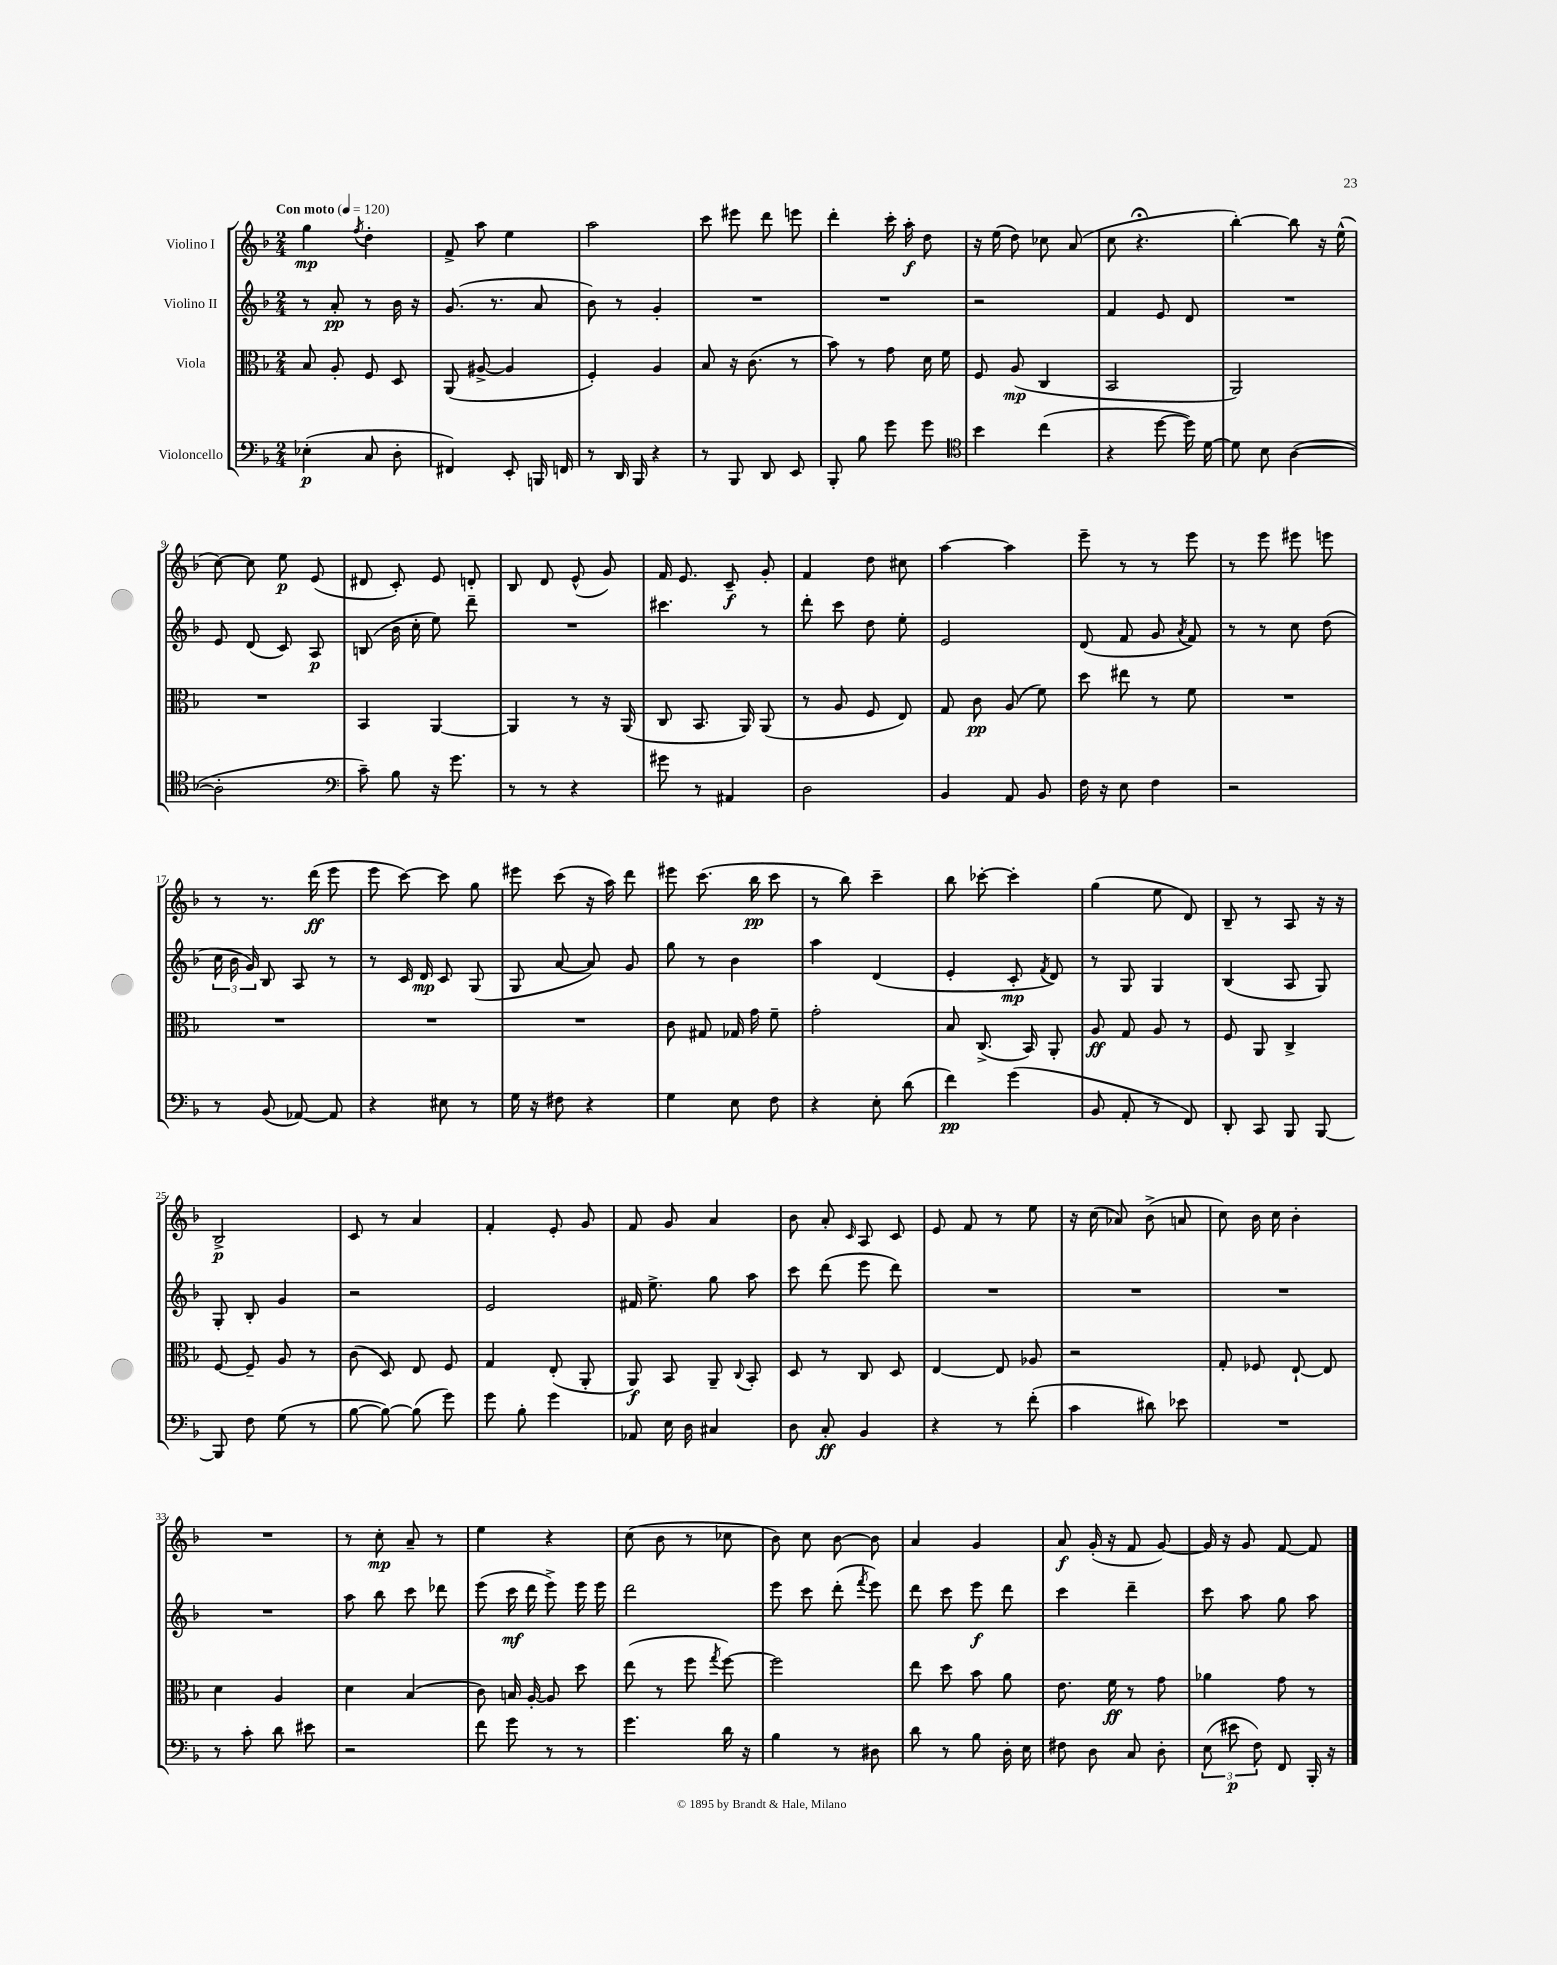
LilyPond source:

<<
\new StaffGroup <<
\new Staff = "s0" \with { instrumentName = "Violino I" } {
    \clef treble \key f \major \numericTimeSignature \time 2/4 \tempo "Con moto" 4 = 120
    \autoBeamOff g''4\mp \acciaccatura { f''8 } d''4-. |
    f'8-> a''8 e''4 |
    a''2 |
    c'''8 eis'''8 d'''8 e'''8 |
    d'''4-. c'''16-. a''16-.\f d''8 |
    r16 e''16( d''8) ces''8 a'8( |
    c''8 r4.\fermata |
    bes''4~-.) bes''8 r16 e''16-^( |
    c''8~) c''8 e''8\p e'8( |
    dis'8 c'8-.) e'8 d'8-. |
    bes8 d'8 e'8-^( g'8) |
    f'16 e'8. c'8--\f g'8-. |
    f'4 d''8 cis''8 |
    a''4~ a''4 |
    e'''8-- r8 r8 e'''8 |
    r8 e'''8 eis'''8 e'''8 |
    r8 r8. d'''16\ff( e'''8 |
    e'''8 c'''8~) c'''8 g''8 |
    eis'''8 c'''8( r16 a''16) d'''8 |
    eis'''8 c'''8.( bes''16\pp c'''8 |
    r8 bes''8) c'''4-- |
    bes''8 ces'''8~-. ces'''4-. |
    g''4( e''8 d'8) |
    bes8-- r8 a8 r16 r16 |
    bes2->\p |
    c'8 r8 a'4 |
    f'4-. e'8-. g'8 |
    f'8 g'8 a'4 |
    bes'8 a'8-. \grace { c'16 } a8 c'8 |
    e'8 f'8 r8 e''8 |
    r16 c''16( aes'8) bes'8->( a'8 |
    c''8) bes'16 c''16 bes'4-. |
    R2 |
    r8 c''8-.\mp a'8-- r8 |
    e''4 r4 |
    c''8( bes'8 r8 ces''8 |
    bes'8) c''8 bes'8~ bes'8 |
    a'4 g'4 |
    a'8\f g'16-.( r16 f'8 g'8~) |
    g'16 r16 g'8 f'8~ f'8 \bar "|." |
}
\new Staff = "s1" \with { instrumentName = "Violino II" } {
    \clef treble \key f \major \numericTimeSignature \time 2/4
    \autoBeamOff r8 a'8-.\pp r8 bes'16 r16 |
    g'8.( r8. a'8 |
    bes'8) r8 g'4-. |
    R2 |
    R2 |
    r2 |
    f'4 e'8 d'8 |
    R2 |
    e'8 d'8( c'8) a8\p |
    b8( bes'16 c''16-. e''8) d'''8-- |
    R2 |
    cis'''4. r8 |
    d'''8-. c'''8 d''8 e''8-. |
    e'2 |
    d'8( f'8 g'8 \acciaccatura { a'8 } f'8) |
    r8 r8 c''8 d''8( |
    \tuplet 3/2 { c''16 bes'16 g'16) } bes8 a8 r8 |
    r8 c'16 d'16\mp c'8 g8( |
    g8 a'8~ a'8) g'8 |
    g''8 r8 bes'4 |
    a''4 d'4( |
    e'4-. c'8-.\mp \acciaccatura { f'8 } d'8) |
    r8 g8 g4 |
    bes4( a8 g8) |
    g8-. bes8-. g'4 |
    r2 |
    e'2 |
    fis'16 e''8.-> g''8 a''8 |
    c'''8 d'''8( e'''8 d'''8) |
    R2 |
    R2 |
    R2 |
    R2 |
    a''8 bes''8 c'''8 des'''8 |
    e'''8( c'''16\mf d'''16 e'''8->) e'''16 e'''16 |
    d'''2 |
    e'''8 c'''8 d'''8-.( \acciaccatura { f'''8 } e'''8) |
    d'''8 c'''8 e'''8\f d'''8 |
    c'''4 d'''4-- |
    c'''8 a''8 g''8 a''8 \bar "|." |
}
\new Staff = "s2" \with { instrumentName = "Viola" } {
    \clef alto \key f \major \numericTimeSignature \time 2/4
    \autoBeamOff bes8 a8-. f8 d8 |
    a,8( ais8~-> ais4 |
    f4-.) a4 |
    bes8 r16 c'8.( r8 |
    bes'8) r8 g'8 d'16 f'16 |
    f8 a8\mp( c4 |
    bes,2 |
    a,2) |
    R2 |
    bes,4 a,4~ |
    a,4 r8 r16 a,16( |
    c8 bes,8. a,16) a,8( |
    r8 a8 f8 e8) |
    g8 c'8\pp a8( f'8) |
    d''8 eis''8 r8 f'8 |
    R2 |
    R2 |
    R2 |
    R2 |
    c'8 gis8 ges16 g'16 f'8-- |
    g'2-. |
    bes8 c8.->( bes,16) a,8-. |
    a8\ff g8 a8 r8 |
    f8 a,8 c4-> |
    f8~ f8-- a8 r8 |
    c'8( d8) e8 f8 |
    g4 e8-.( a,8-. |
    a,8\f) bes,8 a,8-- \appoggiatura { c8 } bes,8-. |
    d8 r8 c8 d8 |
    e4~ e8 aes8 |
    r2 |
    g8-. fes8 e8~-! e8 |
    d'4 a4 |
    d'4 bes4( |
    c'8) b16 a16~-. a8 d''8 |
    e''8( r8 f''8 \acciaccatura { g''8 } f''8~) |
    f''2 |
    e''8 d''8 bes'8 a'8 |
    e'8. f'16\ff r8 g'8 |
    aes'4 g'8 r8 \bar "|." |
}
\new Staff = "s3" \with { instrumentName = "Violoncello" } {
    \clef bass \key f \major \numericTimeSignature \time 2/4
    \autoBeamOff ees4-.\p( c8 d8-. |
    fis,4) e,8-. b,,16 f,16 |
    r8 d,16 bes,,16 r4 |
    r8 bes,,8 d,8 e,8 |
    bes,,8-. bes8 g'8 g'8 |
    \clef tenor bes'4 c''4( |
    r4 d''8~ d''16) d'16~ |
    d'8 bes8 a4~( |
    a2-. |
    \clef bass c'8--) bes8 r16 g'8. |
    r8 r8 r4 |
    gis'8 r8 ais,4 |
    d2 |
    bes,4 a,8 bes,8 |
    f16 r16 e8 f4 |
    r2 |
    r8 bes,8( aes,8~) aes,8 |
    r4 eis8 r8 |
    g16 r16 fis8 r4 |
    g4 e8 f8 |
    r4 e8-. d'8( |
    f'4\pp) g'4( |
    bes,8 a,8-. r8 f,8) |
    d,8-. c,8 bes,,8 bes,,8~ |
    bes,,8 f8 g8( r8 |
    bes8~ bes8~) bes8( g'8) |
    g'8 bes8-. g'4 |
    aes,8 e16 d16 cis4 |
    d8 c8-.\ff bes,4 |
    r4 r8 f'8-.( |
    c'4 dis'8) ees'8 |
    R2 |
    r8 c'8-. d'8 eis'8 |
    r2 |
    f'8 g'8 r8 r8 |
    g'4. d'16 r16 |
    bes4 r8 dis8 |
    d'8 r8 bes8 d16-. e16 |
    fis8 d8 c8 d8-. |
    \tuplet 3/2 { e8( eis'8\p f8) } f,8 bes,,16-. r16 \bar "|." |
}
>>
>>
